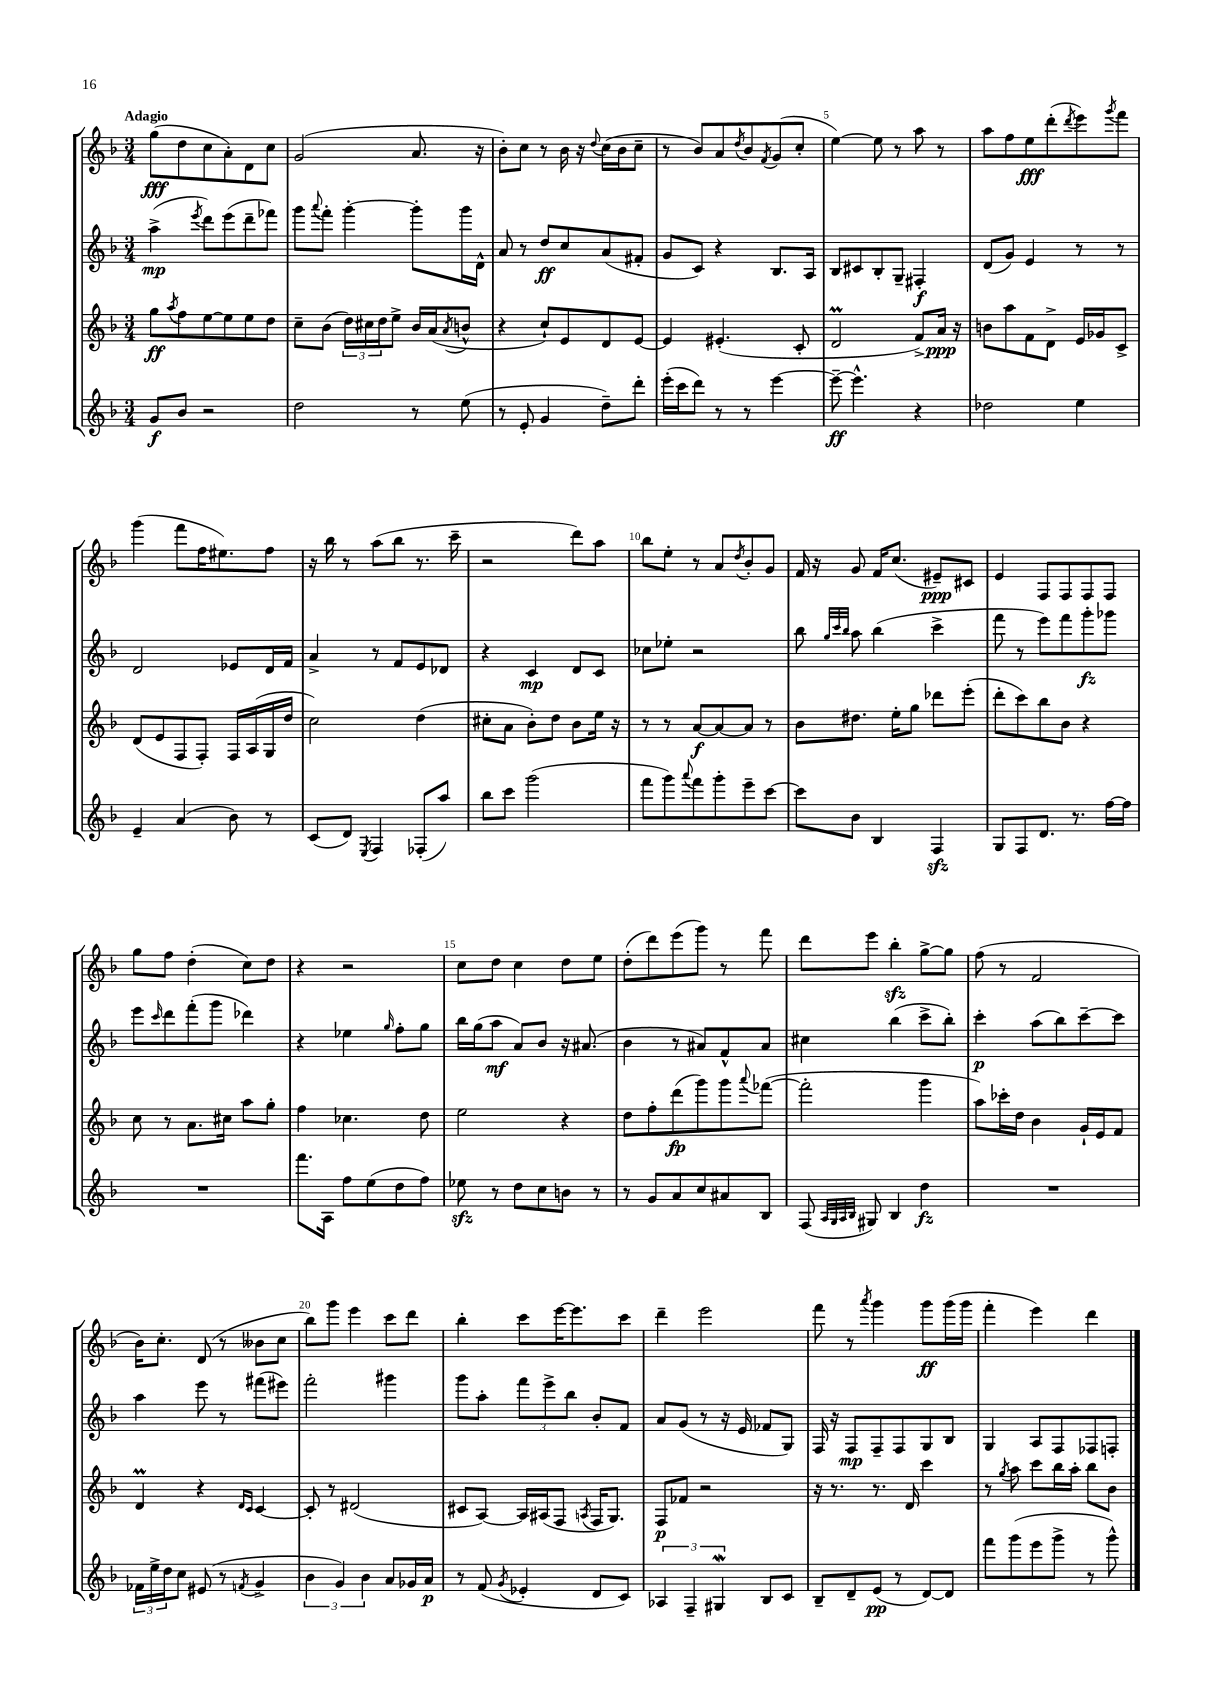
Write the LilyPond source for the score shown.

<<
\new StaffGroup <<
\new Staff = "s0" {
    \clef treble \key f \major \numericTimeSignature \time 3/4 \tempo "Adagio"
    g''8\fff( d''8 c''8 a'8-.) d'8 c''8 |
    g'2( a'8. r16 |
    bes'8-.) c''8 r8 bes'16 r16 \appoggiatura { d''8 } c''16( bes'16 c''8-- |
    r8 bes'8) a'8 \acciaccatura { d''8 } bes'8 \acciaccatura { f'8 } g'8( c''8-. |
    e''4~) e''8 r8 a''8 r8 |
    a''8 f''8 e''8\fff d'''8-.( \acciaccatura { d'''8 } e'''8) \acciaccatura { g'''8 } f'''8 |
    g'''4( f'''8 f''16 eis''8.) f''8 |
    r16 bes''16 r8 a''8( bes''8 r8. c'''16-- |
    r2 d'''8) a''8 |
    bes''8 e''8-. r8 a'8 \acciaccatura { d''8 } bes'8-. g'8 |
    f'16 r16 g'8 f'16 c''8.( eis'8--\ppp) cis'8 |
    e'4 f8 f8 f8 f8 |
    g''8 f''8 d''4-.( c''8) d''8 |
    r4 r2 |
    c''8 d''8 c''4 d''8 e''8 |
    d''8-.( d'''8) e'''8( g'''8) r8 f'''8 |
    d'''8 e'''8 bes''4-.\sfz g''8~-> g''8 |
    f''8( r8 f'2 |
    bes'16) c''8.-. d'8( r8 beses'8 c''8 |
    bes''8) g'''8 e'''4 c'''8 d'''8 |
    bes''4-. c'''8 e'''16~ e'''8. c'''8 |
    d'''4-- e'''2 |
    f'''8 r8 \acciaccatura { a'''8 } g'''4 g'''8\ff g'''16( g'''16 |
    f'''4-. e'''4) d'''4 \bar "|." |
}
\new Staff = "s1" {
    \clef treble \key f \major \numericTimeSignature \time 3/4
    a''4->\mp( \acciaccatura { e'''8 } d'''8) e'''8( d'''8-- fes'''8) |
    g'''8 \appoggiatura { a'''8 } f'''8-. g'''4~-. g'''8-. g'''16 d'16-^ |
    a'8 r8 d''8\ff c''8 a'8( fis'8-. |
    g'8 c'8) r4 bes8. a16 |
    bes8 cis'8 bes8-. g8-- fis4-.\f |
    d'8( g'8) e'4 r8 r8 |
    d'2 ees'8 d'16 f'16 |
    a'4-> r8 f'8 e'8 des'8 |
    r4 c'4\mp d'8 c'8 |
    ces''8 ees''8-. r2 |
    bes''8 \grace { g''32 c'''32 bes''32 } a''8 bes''4( c'''4-> |
    f'''8 r8 e'''8) f'''8 g'''8-.\fz ges'''8 |
    e'''8 \grace { c'''16 } d'''8 f'''8-.( g'''8 des'''4) |
    r4 ees''4 \grace { g''16 } f''8-. g''8 |
    bes''16 g''16( a''8\mf a'8) bes'8 r16 ais'8.( |
    bes'4 r8 ais'8) f'8-^ ais'8 |
    cis''4 bes''4( c'''8-> bes''8-.) |
    c'''4-.\p a''8( bes''8) c'''8~-- c'''8 |
    a''4 e'''8 r8 fis'''8( eis'''8) |
    f'''2-. gis'''4 |
    g'''8 a''8-. \tuplet 3/2 { f'''8 e'''8-> bes''8 } bes'8-. f'8 |
    a'8 g'8( r8 r16 e'16 fes'8 g8) |
    f16 r16 f8\mp f8-- f8 g8 bes8 |
    g4 a8 f8 fes8 f8-. \bar "|." |
}
\new Staff = "s2" {
    \clef treble \key f \major \numericTimeSignature \time 3/4
    g''8\ff \acciaccatura { a''8 } f''8 e''8~ e''8 e''8 d''8 |
    c''8-- bes'8( \tuplet 3/2 { d''16) cis''16 d''16 } e''8-> bes'16 a'16( \acciaccatura { a'8 } b'8-^ |
    r4 c''8-!) e'8 d'8 e'8~ |
    e'4 eis'4.-.( c'8-. |
    d'2\prall f'8->) a'16\ppp r16 |
    b'8 a''8 f'8 d'8-> e'16 ges'16 c'8-> |
    d'8( e'8 f8 f8-.) f16 a16( g16 d''16 |
    c''2) d''4( |
    cis''8-. a'8 bes'8-.) d''8 bes'8 e''16 r16 |
    r8 r8 a'8~\f a'8~ a'8 r8 |
    bes'8 dis''8. e''16-. g''8 des'''8 e'''8-.( |
    d'''8-. c'''8) bes''8 bes'8 r4 |
    c''8 r8 a'8. cis''16 a''8 g''8-. |
    f''4 ces''4. d''8 |
    e''2 r4 |
    d''8 f''8-. d'''8\fp( g'''8) g'''8 \appoggiatura { a'''8 } fes'''8~( |
    fes'''2-. g'''4 |
    a''8) ces'''16-. d''16 bes'4 g'16-! e'16 f'8 |
    d'4\prall r4 \grace { d'16 c'16 } c'4~ |
    c'8-. r8 dis'2( |
    cis'8 a8~) a16 ais16( f8 \acciaccatura { a8 } f16 g8.) |
    f8\p fes'8 r2 |
    r16 r8. r8. d'16 c'''4 |
    r8 \acciaccatura { g''8 } a''8 c'''8 bes''16 a''16-. bes''8 bes'8 \bar "|." |
}
\new Staff = "s3" {
    \clef treble \key f \major \numericTimeSignature \time 3/4
    g'8\f bes'8 r2 |
    d''2 r8 e''8( |
    r8 e'8-. g'4 d''8--) d'''8-. |
    e'''16-.( c'''16 d'''8) r8 r8 e'''4~ |
    e'''8~--\ff e'''4.-^ r4 |
    des''2 e''4 |
    e'4-- a'4( bes'8) r8 |
    c'8( d'8) \acciaccatura { e8 } f4 fes8-.( a''8) |
    bes''8 c'''8 g'''2( |
    f'''8 g'''8) \appoggiatura { a'''8 } f'''8 g'''8-. e'''8-- c'''8~ |
    c'''8 bes'8 bes4 f4\sfz |
    g8 f8 d'8. r8. f''16~ f''16 |
    R2. |
    f'''8. a16 f''8 e''8( d''8 f''8) |
    ees''8\sfz r8 d''8 c''8 b'8 r8 |
    r8 g'8 a'8 c''8 ais'8 bes8 |
    f8( \grace { a32 g32 a32 bes32 } gis8) bes4 d''4\fz |
    R2. |
    \tuplet 3/2 { fes'16 e''16-> d''16 } c''8 eis'8( r8 \acciaccatura { f'8 } g'4-> |
    \tuplet 3/2 { bes'4 g'4) bes'4 } a'8 ges'16 a'16\p |
    r8 f'8( \acciaccatura { g'8 } ees'4-. d'8 c'8) |
    \tuplet 3/2 { aes4 f4-- gis4\mordent } bes8 c'8 |
    bes8-- d'8-- e'8\pp( r8 d'8~) d'8 |
    f'''8 g'''8( e'''8 g'''8-> r8 g'''8-^) \bar "|." |
}
>>
>>
\layout { \context { \Score \override BarNumber.break-visibility = ##(#f #t #t) barNumberVisibility = #(every-nth-bar-number-visible 5) } }
